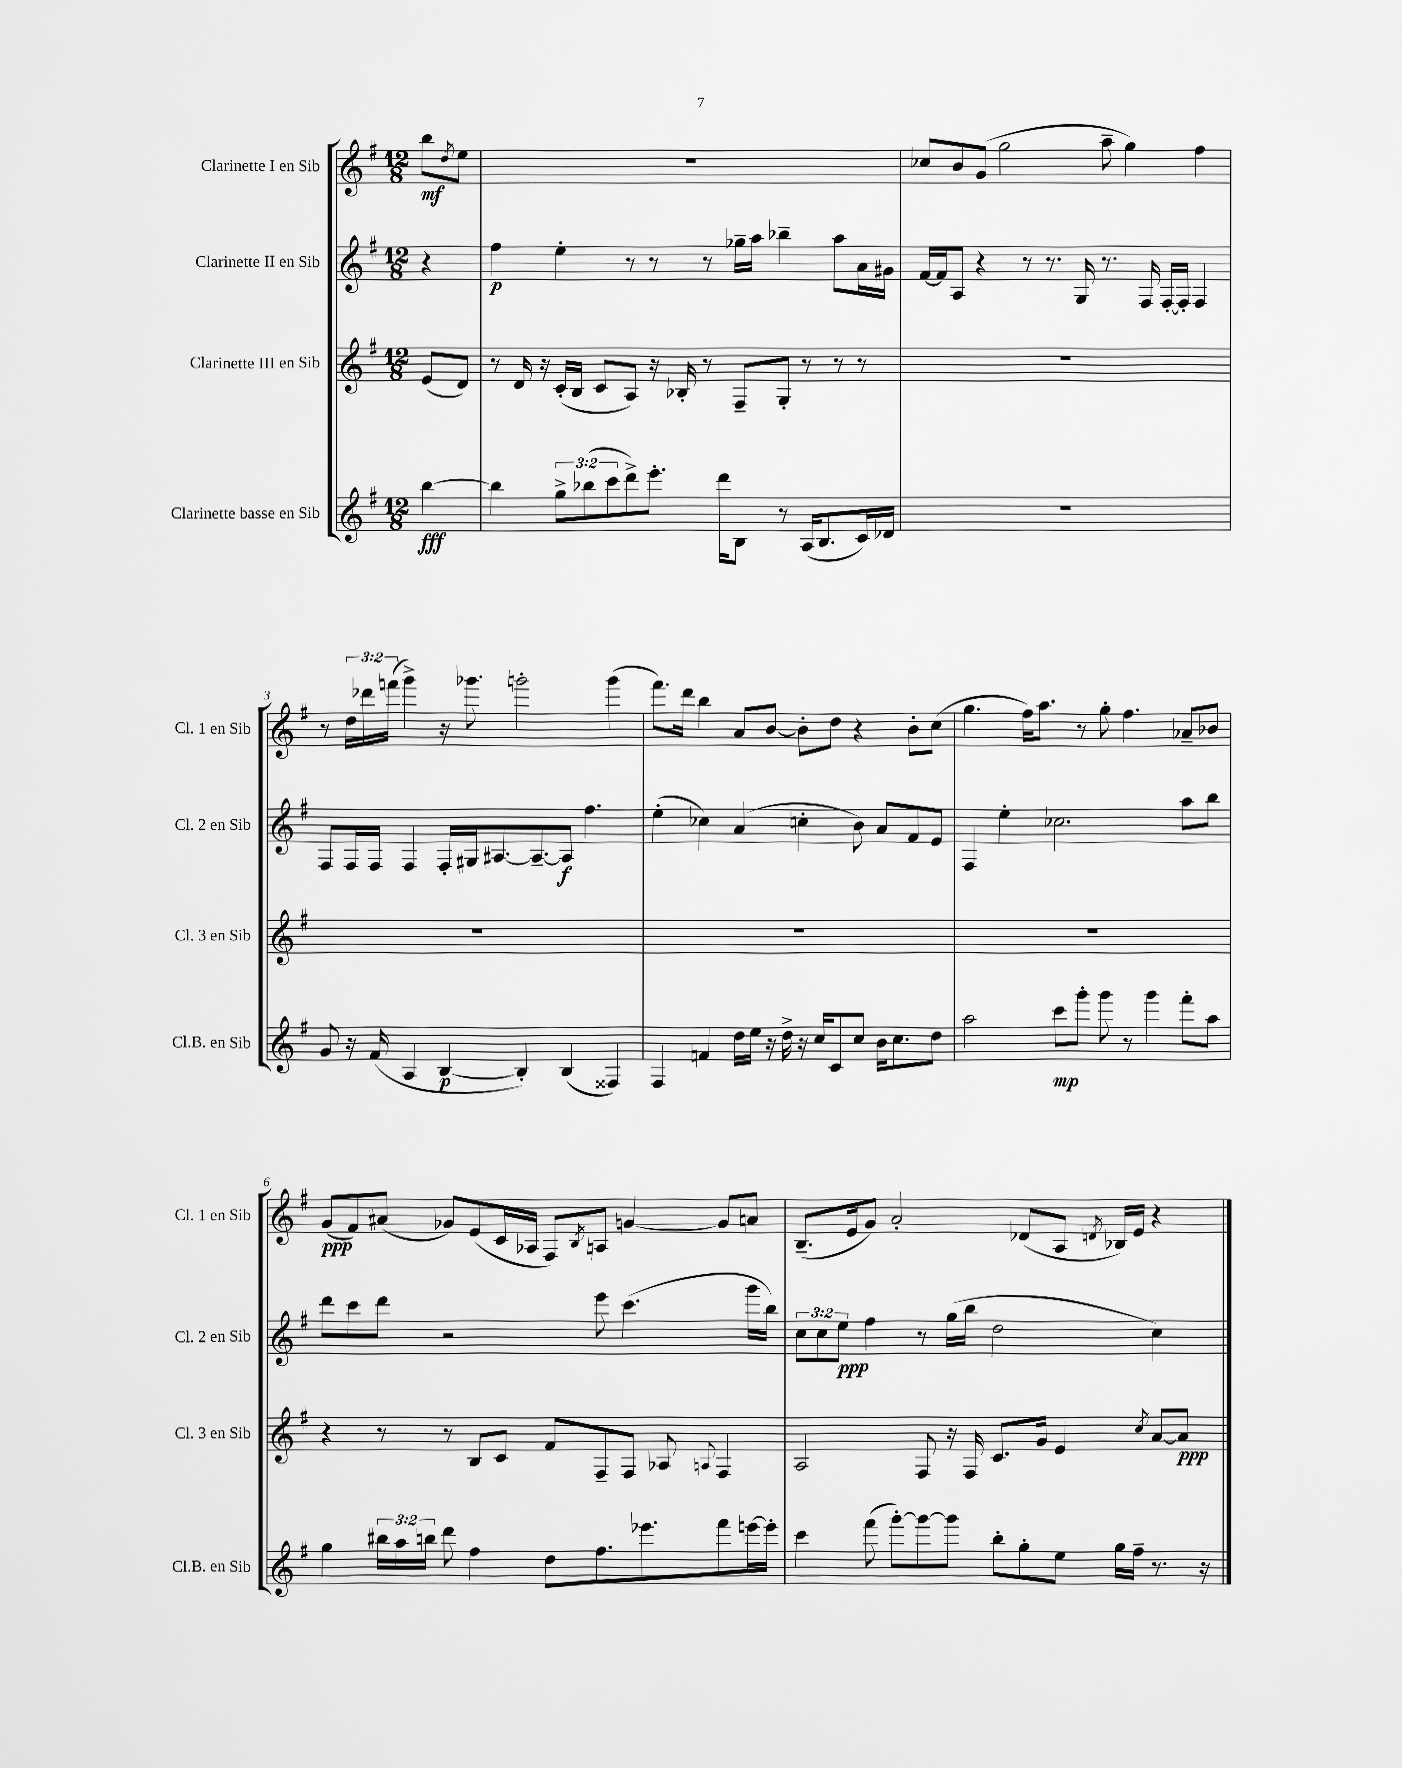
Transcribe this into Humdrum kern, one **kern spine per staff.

**kern	**kern	**kern	**kern
*staff4	*staff3	*staff2	*staff1
*clefG2	*clefG2	*clefG2	*clefG2
*k[f#]	*k[f#]	*k[f#]	*k[f#]
*M12/8	*M12/8	*M12/8	*M12/8
[4bb	(8e	4r	8bb
.	.	.	8qdd
.	8d)	.	8ee
=	=	=	=
4bb]	8r	4ff#	1.r
.	16d	.	.
.	16r	.	.
12gg^	(16c'	4ee'	.
.	16B	.	.
(12bb-	.	.	.
.	8c	.	.
12ccc	.	.	.
8ddd^)	8A)	8r	.
8.eee'	16r	8r	.
.	16B-'	.	.
.	8r	8r	.
16ddd	.	.	.
8B	8F#~	16gg-~	.
.	.	16aa	.
8r	8G'	4bb-~	.
(16A	8r	.	.
8.B	.	.	.
.	8r	8aa	.
16c)	8r	16a	.
16d-	.	16g#	.
=	=	=	=
1.r	1.r	[16f#	8cc-
.	.	16f#]	.
.	.	8A	8b
.	.	4r	(8g
.	.	.	2gg
.	.	8r	.
.	.	8.r	.
.	.	16G	.
.	.	8.r	8aa~
.	.	.	4gg)
.	.	16F#	.
.	.	[16F#'	.
.	.	16F#']	.
.	.	4F#	4ff#
=	=	=	=
8g	1.r	8F#	8r
16r	.	16F#	24dd
.	.	.	24ddd-
(16f#	.	16F#	.
.	.	.	(24fff
4A	.	4F#	4ggg^)
[4B	.	16F#'	16r
.	.	16G#	8.ggg-
.	.	[8.A#	.
4B'])	.	.	2ggg'
.	.	8.A#~_	.
(4B	.	8A#]	.
.	.	4.ff#	.
4F##)	.	.	(4ggg
=	=	=	=
4F#	1.r	(4ee'	8.fff#)
.	.	.	16ddd
4f	.	4cc-)	4bb
16dd	.	(4a	8a
16ee	.	.	.
16r	.	.	[8b
16dd^	.	.	.
16r	.	4cc'	8b']
16cc	.	.	.
8c	.	.	8dd
8cc	.	8b)	4r
16b	.	8a	.
8.cc	.	.	.
.	.	8f#	8b'
8dd	.	8e	(8cc
=	=	=	=
2aa	1.r	4F#	4.gg
.	.	4ee'	.
.	.	.	16ff#)
.	.	.	8.aa
8ccc	.	2.cc-	.
8ggg'	.	.	8r
8ggg	.	.	8gg'
8r	.	.	4.ff#
4ggg	.	.	.
8fff#'	.	8aa	8a-~
8aa	.	8bb	8b-
=	=	=	=
4gg	4r	8ddd	(8g
.	.	8ccc	8f#)
24bb#	8r	8ddd	(8a#
24aa	.	.	.
24bb	.	.	.
8ddd	8r	2r	8g-)
4ff#	8B	.	(8e
.	8c	.	16c
.	.	.	16A-
8dd	8f#	.	8F#)
.	.	.	8qB
8.ff#	8F#~	8eee	8A
.	8F#	(4.ccc	[4g
8.eee-	.	.	.
.	8A-	.	.
.	8qqA	.	.
8fff#	4F#	.	8g]
[16eee	.	16ggg	8a
16eee']	.	16bb)	.
=	=	=	=
4ccc	2A	12cc	(8.B~
.	.	12cc	.
.	.	12ee	.
.	.	.	16e
(8fff#	.	4ff#	8g)
[8ggg')	.	.	2a'
8ggg_	8F#	8r	.
8ggg]	16r	(16gg	.
.	16F#	16bb	.
8bb'	8.c	2dd	.
8gg'	.	.	(8d-
.	16g	.	.
8ee	4e	.	8A
.	.	.	8qd
16gg	.	.	16B-)
16ff#~	.	.	16e
.	8qcc	.	.
8.r	[8a	4cc)	4r
.	8a]	.	.
16r	.	.	.
==	==	==	==
*-	*-	*-	*-
